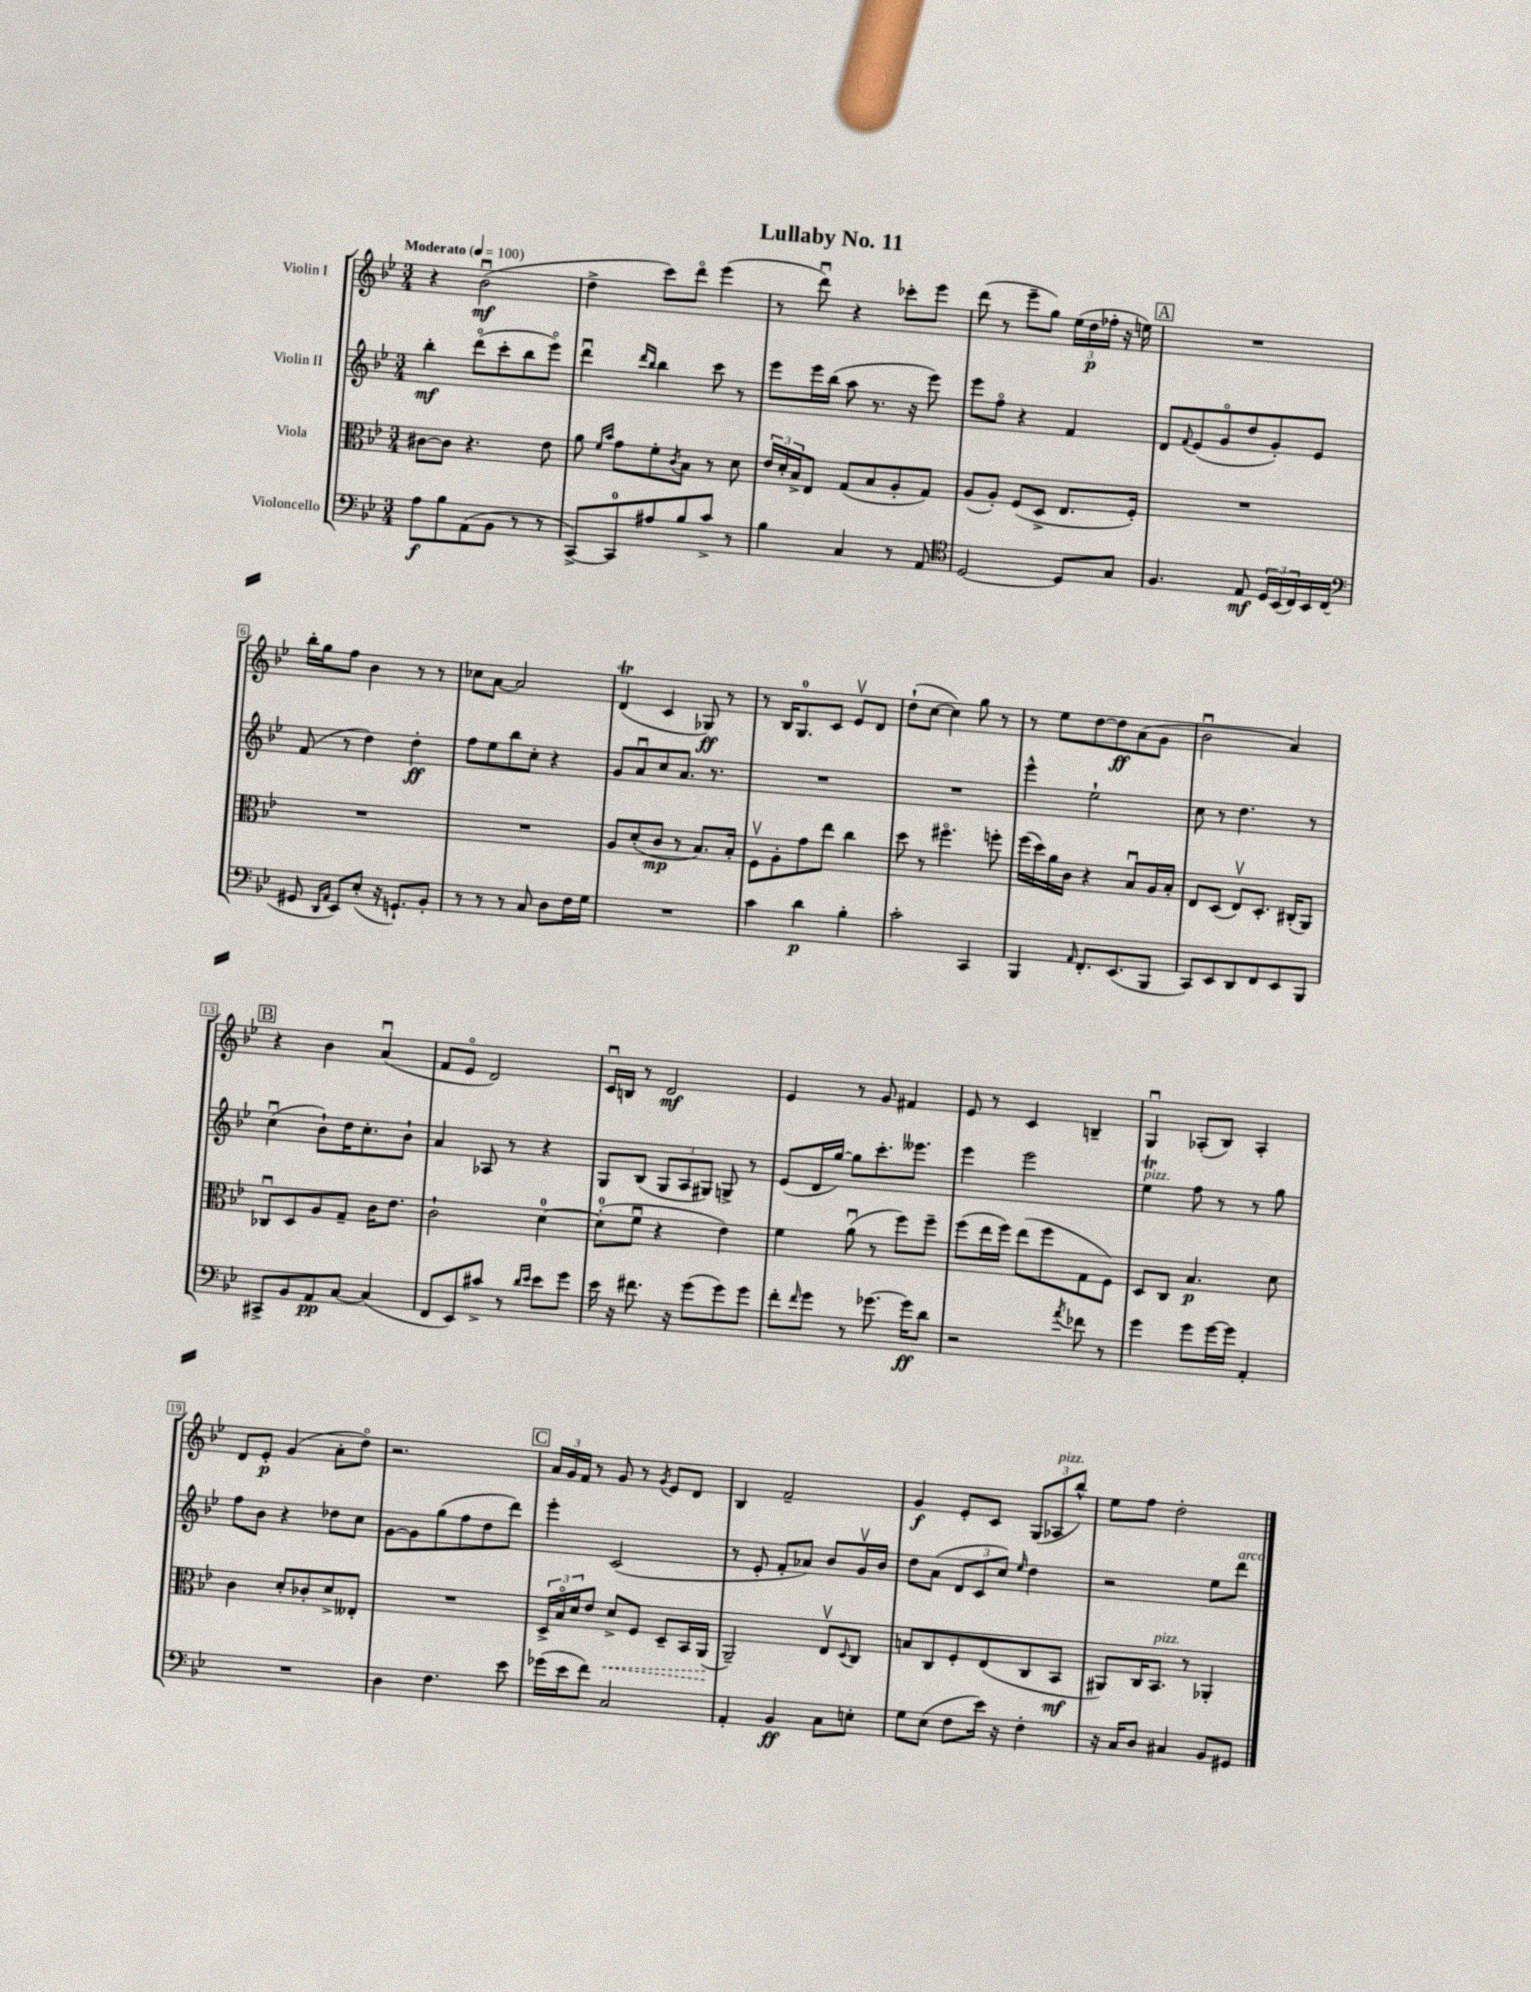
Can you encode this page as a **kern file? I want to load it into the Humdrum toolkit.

**kern	**kern	**kern	**kern
*staff4	*staff3	*staff2	*staff1
*clefF4	*clefC3	*clefG2	*clefG2
*k[b-e-]	*k[b-e-]	*k[b-e-]	*k[b-e-]
*M3/4	*M3/4	*M3/4	*M3/4
*MM100	*MM100	*MM100	*MM100
8A	[8c#	4bb-'	4r
8B-	8c#]	.	.
(8AA	4.r	(8dddo	(2b-u
8BB-	.	8ccc'	.
8r	.	8bb-	.
8r	8e-	8eee-o)	.
=	=	=	=
[8CC^)	8a	4dddu	4dd^
.	16qqf	.	.
.	16qqb-	.	.
8CC]	8g	.	.
.	.	16qqddd	.
.	.	16qqbb-	.
8A#	8f'	4bb-	8ccc)
.	8qc	.	.
8B-	8B-	.	8dddo
8c^	8r	8ccc	(4eee-
8r	8d	8r	.
=	=	=	=
4B-	24e-	8eee-	8r
.	24d'	.	.
.	24B-^	.	.
.	8E-	16eee-	8dddu)
.	.	(16bb-	.
4C	(8G	8aa	4r
.	8B-	8.r	.
8r	8A'	.	8ccc-'
.	.	16r	.
8AA	8G)	8eee-)	8eee-
=	=	=	=
*clefC4	*	*	*
[2D	(8A	8eee-	(8ddd
.	8A')	8ffo	8r
.	(8F	4r	8eee-~
.	8D^	.	8gg)
8D]	8.E-	4f	(24ee-
.	.	.	24dd
.	.	.	24ff-'
8G	.	.	16r
.	16F')	.	16ee)
=	=	=	=
4.F	2.r	8d	2.r
.	.	8qqf	.
.	.	(8e-	.
.	.	8go	.
8E-	.	8dd	.
24D	.	8g')	.
(24BB-	.	.	.
24C)	.	.	.
16BB-	.	8e-	.
(16C	.	.	.
=	=	=	=
*clefF4	*	*	*
8GG#	2.r	(8f	16bb-'
.	.	.	16gg
16qqDD	.	.	.
16qqAA	.	.	.
8EE-)	.	8r	8ff
(8E-'	.	4dd)	4b-
16r	.	.	.
8.GG`)	.	.	.
.	.	4dd'	8r
8BB-'	.	.	8r
=	=	=	=
8r	2.r	8ff	8cc-
8r	.	8ee-	[8a
8r	.	8bb-	2a]
8C	.	8cc'	.
8D	.	4r	.
16F	.	.	.
16G	.	.	.
=	=	=	=
2.r	8A	8g	(4d
.	(8d'	8au	.
.	8c	8cc	4c
.	8r	8.a	.
.	8.B-)	.	8G-)
.	.	8.r	.
.	.	.	8r
.	16B-'	.	.
=	=	=	=
4c	8Fv	2.r	8r
.	8A'	.	16B-
.	.	.	8.G
4d	8g	.	.
.	8ee-	.	8c
4B-'	4cc	.	8e-v
.	.	.	8d
=	=	=	=
2c'	8dd	2.r	(8dd`
.	8r	.	[8cc
.	4.ff#o	.	4cc])
4CC	.	.	8gg
.	8ff'	.	8r
=	=	=	=
4BBB-	(16ff	4eee-^^	8r
.	16dd)	.	.
.	16a	.	8ee-
.	16c	.	.
16qqAA	.	.	.
8.FF'	4r	2ee-`	[8dd
.	.	.	8dd]
(8.EE-	.	.	.
.	8B-u	.	(8a
8BBB-	16A	.	8g
.	16B-'	.	.
=	=	=	=
8CC)	8E-	8cc	2b-u
8EE-	(8D	8r	.
8DD	8E-v)	4.dd	.
8FF	8.D'	.	.
8EE-	.	.	4a)
.	(16C#'	.	.
8BBB-	8AA)	8r	.
=	=	=	=
8CC#^	8C-u	(4ccu	4r
8BB-	8D	.	.
8AA	8A	8b-`)	4b-
[8C	8G~	16dd	.
.	.	8.cc'	.
(4C]	16c	.	(4au
.	8.e-	.	.
.	.	8b-`	.
=	=	=	=
8FF	2c`	4a	8f
8EE-)	.	.	8e-o
8c#^	.	8A-	2d)
8r	.	8r	.
16qqd	.	.	.
16qqe-	.	.	.
8e-	[4d	4r	.
8g	.	.	.
=	=	=	=
16e-	(8d']	8G	16cu
16r	.	.	16B
8.f#	8fu	(8B-	8r
.	4r	12G	2d
16r	.	.	.
.	.	12A	.
(8g	.	.	.
.	.	12G#)	.
8g)	4e-)	8G^	.
8g	.	8r	.
=	=	=	=
8f'	4f	(8e-	4e-
16qqf	.	.	.
8g	.	16d	.
.	.	[16gg)	.
8r	(8au	8gg]	8r
[8.g-	8r	8.ccc'	8g
.	8ff)	.	4f#
16g-]	.	8.eee--	.
8d	8ff~	.	.
=	=	=	=
2r	(8ff	4eee-	8e-
.	16ee-	.	8r
.	16ff)	.	.
.	(8ee-	2eee-	4c
.	8ff	.	.
8qa	.	.	.
8f-	8G	.	4B~
8r	8F)	.	.
=	=	=	=
4g	8D	4ee-	4Gu
.	8C	.	.
8g	4.B-	8ff	(8A-'
[16g	.	8r	8B-)
16g]	.	.	.
4AA'	.	8r	4A-'
.	8d	8gg	.
=	=	=	=
2.r	4c	8ff	8d
.	.	8b-	8e-'
.	8d'	4r	(4g
.	8c-'	.	.
.	8d^	8dd-	8a'
.	8E--'	8cc	8ddo)
=	=	=	=
4D	2.r	[8g	2.r
.	.	8g]	.
4.F	.	(8gg	.
.	.	8ff	.
.	.	8dd	.
8e-	.	8ddd)	.
=	=	=	=
(16g-	24D^	4eee-'	24a
.	24B-o	.	24g
16e-	.	.	.
.	24d	.	24f
8f)	8e-	.	8r
2C	8d^	(2c	8g
.	8F	.	8r
.	.	.	8qg
.	8D~	.	8e-
.	16BB-	.	8d
.	(16AA	.	.
=	=	=	=
4AA'	2AA~)	8r	4B-
.	.	8e-'	.
4BB-	.	8f'	2f~
.	.	8a-)	.
8C	8E-v	8b-	.
.	8qqD	.	.
8E'	8C	16gv	.
.	.	16b-	.
=	=	=	=
8G	8B	8dd	4g
(8E-	8C	(8a	.
8F	8F'	12d	8e-'
.	.	12c	.
16e-)	(8E-	.	8c
.	.	12cc)	.
16r	.	.	.
.	.	16qqee-	.
4F'	8C	4dd	(12G
.	.	.	12A-
.	8BB-	.	.
.	.	.	12bb-^^)
=	=	=	=
16r	8AA#)	2r	8ee-
16C	.	.	.
8D	16C	.	8ff
.	8.BB-	.	.
4C#	.	.	2dd'
.	8r	.	.
8BB-	4AA-'	8ee-	.
8GG#	.	8ddd	.
==	==	==	==
*-	*-	*-	*-
